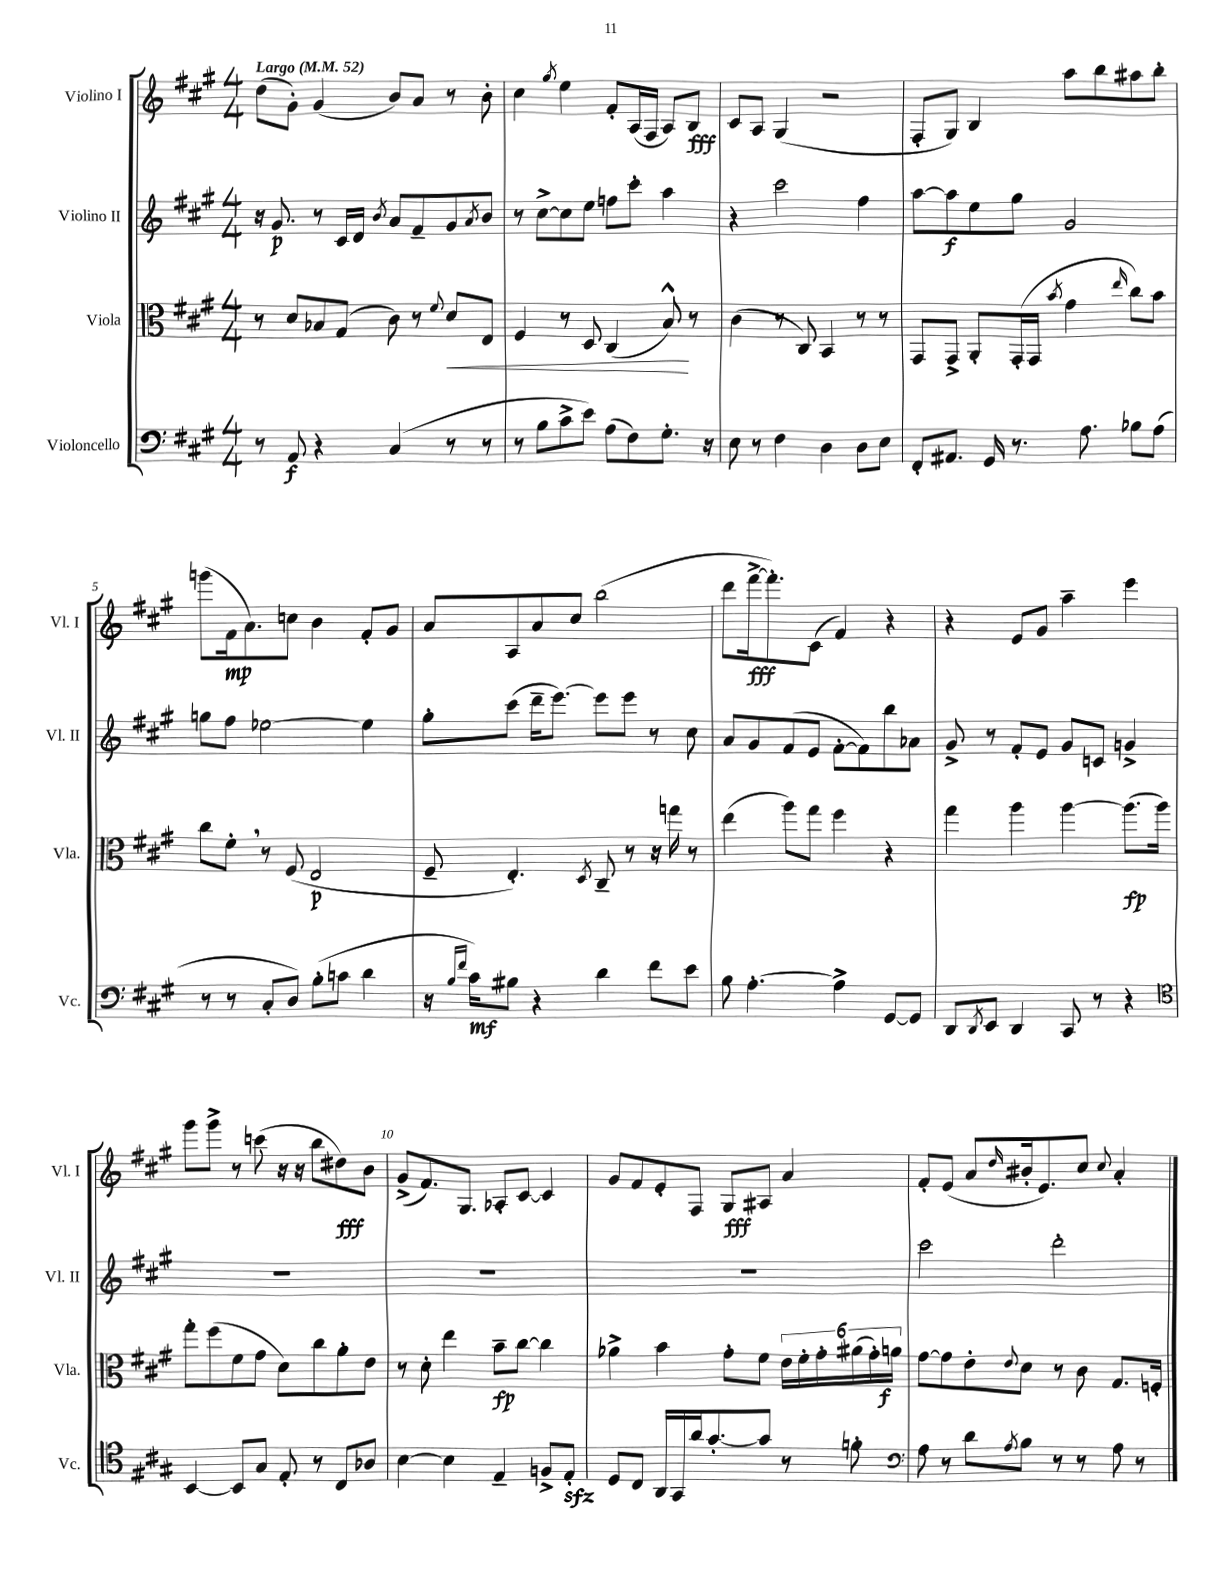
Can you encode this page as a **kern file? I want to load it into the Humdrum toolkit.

**kern	**kern	**kern	**kern
*staff4	*staff3	*staff2	*staff1
*clefF4	*clefC3	*clefG2	*clefG2
*k[f#c#g#]	*k[f#c#g#]	*k[f#c#g#]	*k[f#c#g#]
*M4/4	*M4/4	*M4/4	*M4/4
*MM52	*MM52	*MM52	*MM52
8r	8r	16r	(8dd
.	.	8.g#	.
8AA	8d	.	8g#')
4r	8B-	8r	(4g#
.	(8G#	16c#	.
.	.	16d	.
.	.	8qb	.
(4C#	8c#)	8a	8b)
.	8r	8f#~	8a
.	8qqf#	.	.
8r	8d	8g#	8r
.	.	8qa	.
8r	8E	8b	8b'
=	=	=	=
8r	4F#	8r	4cc#
8B	.	[8cc#^	.
.	.	.	8qgg#
8c#^	8r	8cc#]	4ee
8e)	8D	8ee	.
(8A	(4C#	8ff	8f#'
8F#)	.	8ccc#'	(16A
.	.	.	16F#
8.G#'	8B^^)	4aa	8A)
.	8r	.	8B
16r	.	.	.
=	=	=	=
8E	(4c#	4r	8c#
8r	.	.	8A
4F#	8r	2ccc#	(4G#
.	8C#)	.	.
4D	4BB	.	2r
8D	8r	4ff#	.
8E	8r	.	.
=	=	=	=
8FF#'	8GG#	[8aa	8F#'
8.AA#	8GG#^	8aa]	8G#)
.	8AA'	8ee	4B
16GG#	.	.	.
8.r	(16GG#'	8gg#	.
.	16GG#	.	.
.	8qb	.	.
.	4g#	2g#	8aa
8.A	.	.	.
.	.	.	8bb
.	16qqee	.	.
8B-	8cc#)	.	8aa#
(8A	8b	.	8bb'
=	=	=	=
8r	8cc#	8gg	(8ggg
8r	8f#'	8ff#	16f#
.	.	.	8.a)
8C#'	8r	[2ee-	.
8D)	(8F#	.	8cc
(8B'	2E	.	4b
8c	.	.	.
4d	.	4ee-]	8f#'
.	.	.	8g#
=	=	=	=
16r	8F#~	8gg#'	8a
16qqB	.	.	.
16qqf#	.	.	.
16c#)	.	.	.
8B#	4.E')	(8ccc#	8A
4r	.	16ddd~	8a
.	.	[8.eee)	.
.	.	.	8cc#
.	8qD	.	.
4d	8C#~	8eee]	(2bb
.	8r	8eee	.
8f#	16r	8r	.
.	16gg	.	.
8e	8r	8cc#	.
=	=	=	=
8B	(4ee	8a	8ddd
[4.A'	.	8g#	[16fff#^
.	.	.	8.fff#'])
.	8aa)	(8f#	.
.	8gg#	8e	(8c#
4A^]	4ff#	[8f#'	4f#)
.	.	8f#])	.
[8GG#	4r	8bb	4r
8GG#]	.	8a-	.
=	=	=	=
8DD	4gg#	8g#^	4r
8qDD	.	.	.
8EE	.	8r	.
4DD	4aa	8f#'	8e
.	.	8e	8g#
8CC#	[4aa	8g#	4aa~
8r	.	8c	.
4r	(8.aa]	4g^	4eee
.	16aa)	.	.
=	=	=	=
*clefC4	*	*	*
[4BB	8gg#'	1r	8ggg#
.	(8ff#	.	8ggg#^
8BB]	8f#	.	8r
8G#	8g#	.	(8ccc
8E'	8d)	.	16r
.	.	.	16r
8r	8cc#	.	8bb
8C#	8a'	.	8dd#)
8A-	8e	.	8b
=	=	=	=
[4B	8r	1r	(8g#^
.	8d'	.	8.f#)
4B]	4ee	.	.
.	.	.	8.G#
4E~	8b~	.	8A-'
.	[8cc#	.	[8c#
8F^	4cc#]	.	4c#]
8E'	.	.	.
=	=	=	=
8D	4a-^	1r	8g#
8C#	.	.	8f#
16AA	4b	.	8e'
16GG#	.	.	.
16a	.	.	8F#
[8.g#'	.	.	.
.	8g#'	.	8G#
8g#]	8f#	.	8A#
8r	24e	.	4a
.	24f#'	.	.
.	24g#'	.	.
8f'	(24a#	.	.
.	24g#')	.	.
.	24a	.	.
=	=	=	=
*clefF4	*	*	*
8A	[8g#	2ccc#	8f#'
8r	8g#]	.	(8e
8d	8e'	.	8a
8qA	8qqe	.	16qqdd
8B	8d	.	16b#'
.	.	.	8.e)
8r	8r	2ddd'	.
8r	8c#	.	8cc#
.	.	.	8qqcc#
8A	8.G#	.	4a'
8r	.	.	.
.	16F'	.	.
==	==	==	==
*-	*-	*-	*-
